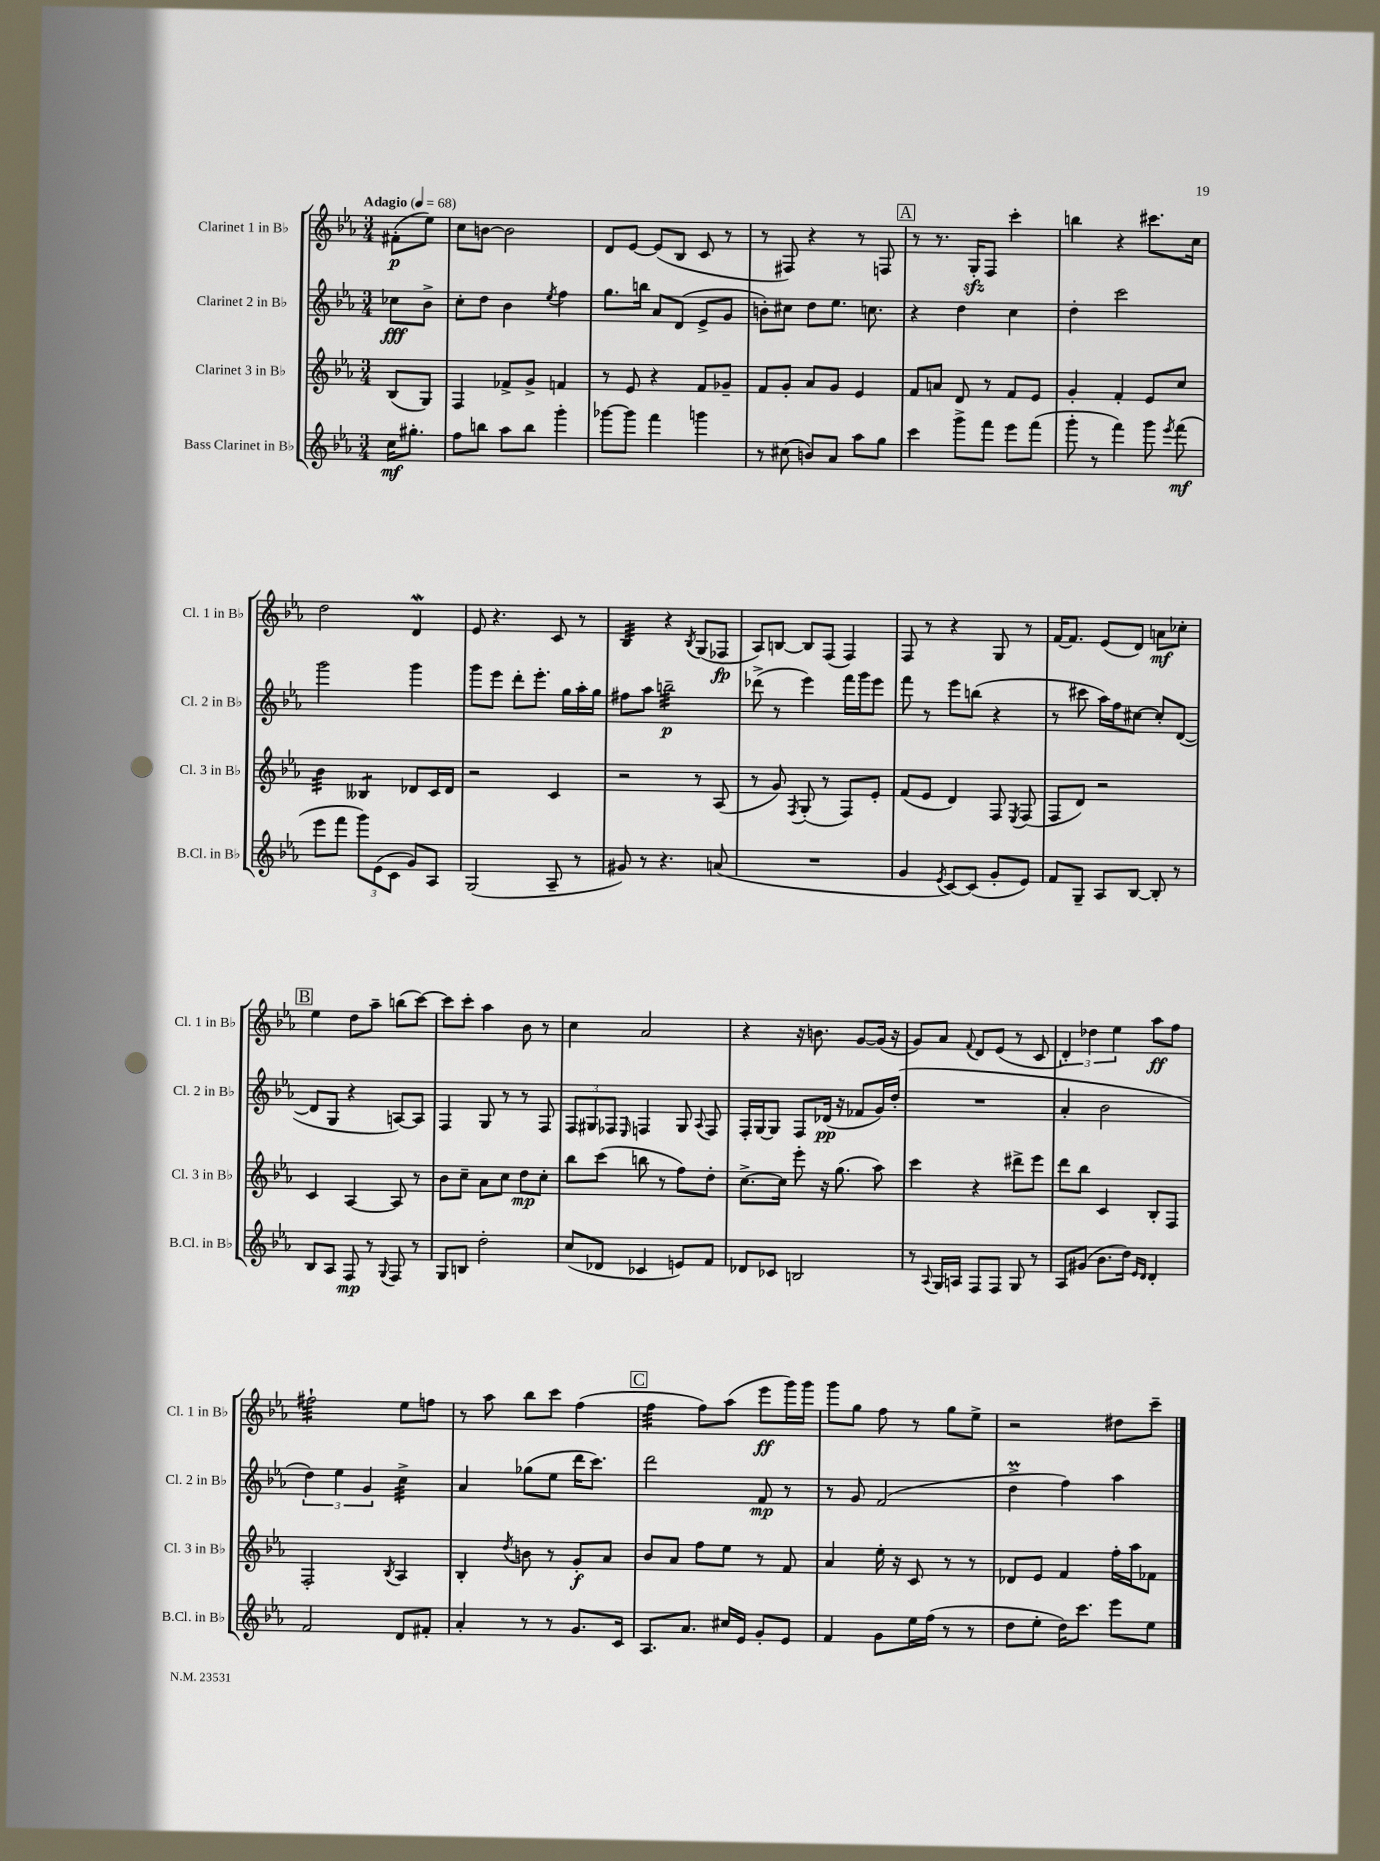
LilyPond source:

<<
\new StaffGroup <<
\new Staff = "s0" \with { instrumentName = "Clarinet 1 in Bb" shortInstrumentName = "Cl. 1 in Bb" } {
    \clef treble \key ees \major \numericTimeSignature \time 3/4 \partial 4 \tempo "Adagio" 4 = 68
    \autoBeamOff fis'8[-.\p( ees''8]) |
    c''8[ b'8]~ b'2 |
    d'8[ ees'8]~ ees'8[( bes8] c'8 r8 |
    r8 fis8) r4 r8 f8 |
    \mark \markup { \box "A" } r8 r8. g16[-.\sfz f8] c'''4-. |
    b''4 r4 cis'''8.[ c''16] |
    d''2 d'4\mordent |
    ees'8 r4. c'8 r8 |
    bes4:32 r4 \acciaccatura { bes8 } g8[( fes8]\fp |
    aes8[) b8]~ b8[ f8]( f4) |
    f8 r8 r4 g8 r8 |
    f'16[~ f'8.] ees'8[( d'8]) a'8[\mf ces''8]-. |
    \mark \markup { \box "B" } ees''4 d''8[ aes''8]-- b''8[( c'''8]~) |
    c'''8[ c'''8]-. aes''4 bes'8 r8 |
    c''4 aes'2 |
    r4 r16 b'8. g'8[~ g'16]( r16 |
    g'8[) aes'8] \appoggiatura { f'8 } d'8[ ees'8]( r8 c'8 |
    \tuplet 3/2 { d'4-.) des''4 ees''4 } aes''8[\ff f''8] |
    fis''2:32-! ees''8[ f''8] |
    r8 aes''8 bes''8[ c'''8] f''4( |
    \mark \markup { \box "C" } f''4:32 f''8[) aes''8]( ees'''8[\ff g'''16) g'''16] |
    g'''8[ g''8] f''8 r8 g''8[ ees''8]-> |
    r2 dis''8[ c'''8]-- \bar "|." |
}
\new Staff = "s1" \with { instrumentName = "Clarinet 2 in Bb" shortInstrumentName = "Cl. 2 in Bb" } {
    \clef treble \key ees \major \numericTimeSignature \time 3/4 \partial 4
    \autoBeamOff ces''8[\fff bes'8]-> |
    c''8[-. d''8] bes'4 \acciaccatura { ees''8 } f''4 |
    g''8.[ b''16] aes'8[ d'8]( ees'8[-> g'8] |
    b'8[-.) cis''8] d''8[ ees''8.] c''8. |
    \mark \markup { \box "A" } r4 d''4 c''4 |
    d''4-. c'''2 |
    g'''2 g'''4 |
    g'''8[ ees'''8] d'''8[-. ees'''8.]-. g''16[ aes''16-. g''16] |
    fis''8[ aes''8] b''2:32--\p |
    des'''8->( r8 ees'''4) f'''16[ g'''16 ees'''8] |
    f'''8 r8 ees'''8[ b''8]( r4 |
    r8 cis'''8 aes''16[) f''16 cis''8]~ cis''8[-. d'8]~( |
    \mark \markup { \box "B" } d'8[ g8] r4 a8[~) a8] |
    f4 g8 r8 r8 f8 |
    \tuplet 3/2 { f8[ gis8 fes8] } \grace { ees16 } f4 gis8 \appoggiatura { aes8 } f8 |
    f16[-. g16~ g8] f8[ des'16]\pp( r16 fes'8[ g'16) d''16]-.( |
    R2. |
    aes'4-. bes'2 |
    \tuplet 3/2 { d''4) ees''4 g'4 } c''4:32-> |
    aes'4 ges''8[( ees''8] d'''16[ c'''8.]) |
    \mark \markup { \box "C" } d'''2 f'8\mp r8 |
    r8 g'8 f'2( |
    d''4->\prall f''4) aes''4 \bar "|." |
}
\new Staff = "s2" \with { instrumentName = "Clarinet 3 in Bb" shortInstrumentName = "Cl. 3 in Bb" } {
    \clef treble \key ees \major \numericTimeSignature \time 3/4 \partial 4
    \autoBeamOff bes8[( g8]) |
    f4 fes'8[-> g'8]-> f'4 |
    r8 ees'8 r4 f'8[ ges'8]-- |
    f'8[ g'8]-. aes'8[ g'8] ees'4 |
    \mark \markup { \box "A" } f'8[ a'8] d'8 r8 f'8[ ees'8] |
    g'4-. f'4-. ees'8[ c''8] |
    bes'4:32 beses4:8 des'8[ c'16 des'16] |
    r2 c'4 |
    r2 r8 aes8( |
    r8 g'8) \acciaccatura { f8 } g8-.( r8 f8[) ees'8]-. |
    f'8[( ees'8] d'4) f8 \acciaccatura { ees8 } f8( |
    f8[ d'8]) r2 |
    \mark \markup { \box "B" } c'4 aes4~ aes8 r8 |
    bes'8[ c''8]-- aes'8[ c''8] d''8[\mp c''8]-. |
    bes''8[ c'''8]( b''8 r8 f''8[) d''8]-. |
    c''8.[~-> c''16] ees'''8-. r16 g''8.( aes''8) |
    c'''4 r4 dis'''8[-> ees'''8] |
    d'''8[ bes''8] c'4 bes8[-. f8] |
    f2-. \acciaccatura { bes8 } aes4 |
    bes4-. \acciaccatura { d''8 } b'8 r8 g'8[-.\f aes'8] |
    \mark \markup { \box "C" } bes'8[ aes'8] f''8[ ees''8] r8 f'8 |
    aes'4 ees''16-. r16 c'8 r8 r8 |
    des'8[ ees'8] f'4 f''16[-. aes''16 fes'8] \bar "|." |
}
\new Staff = "s3" \with { instrumentName = "Bass Clarinet in Bb" shortInstrumentName = "B.Cl. in Bb" } {
    \clef treble \key ees \major \numericTimeSignature \time 3/4 \partial 4
    \autoBeamOff c''16[\mf gis''8.]-. |
    f''8[ b''8] aes''8[ b''8] g'''4-. |
    ges'''8[~ ges'''8] f'''4 g'''4 |
    r8 cis''8( b'8[) aes'8] aes''8[ g''8] |
    \mark \markup { \box "A" } c'''4 g'''8[-> f'''8] ees'''8[ f'''8]( |
    g'''8-. r8 f'''4) g'''8 \acciaccatura { ees'''8 } f'''8\mf( |
    ees'''8[ f'''8] \tuplet 3/2 { g'''8[) ees'8( c'8] } g'8[) aes8] |
    g2( aes8-- r8 |
    gis'8) r8 r4. a'8( |
    R2. |
    g'4 \acciaccatura { ees'8 } c'8[~) c'8]( g'8[-. ees'8]) |
    f'8[ g8]-- aes8[ bes8]~ bes8-. r8 |
    \mark \markup { \box "B" } bes8[ aes8] f8\mp r8 \appoggiatura { g8 } f8 r8 |
    g8[ b8] d''2-. |
    c''8[( des'8] ces'4 e'8[) f'8] |
    des'8[ ces'8] b2 |
    r8 \appoggiatura { aes8 } g16[ a16] f8[ f8] g8 r8 |
    aes8[ gis'8]( bes'8.[ d''16]) \grace { ees'16[ d'16] } d'4-. |
    f'2 d'8[ fis'8]-. |
    aes'4-. r8 r8 g'8.[ c'16] |
    \mark \markup { \box "C" } aes8.[ aes'8.] cis''16[ ees'16] g'8[-. ees'8] |
    f'4 g'8[ ees''16 f''16]( r8 r8 |
    d''8[ ees''8]-. d''16[) c'''8.] ees'''8[ ees''8] \bar "|." |
}
>>
>>
\layout { \context { \Score \remove "Bar_number_engraver" } }
